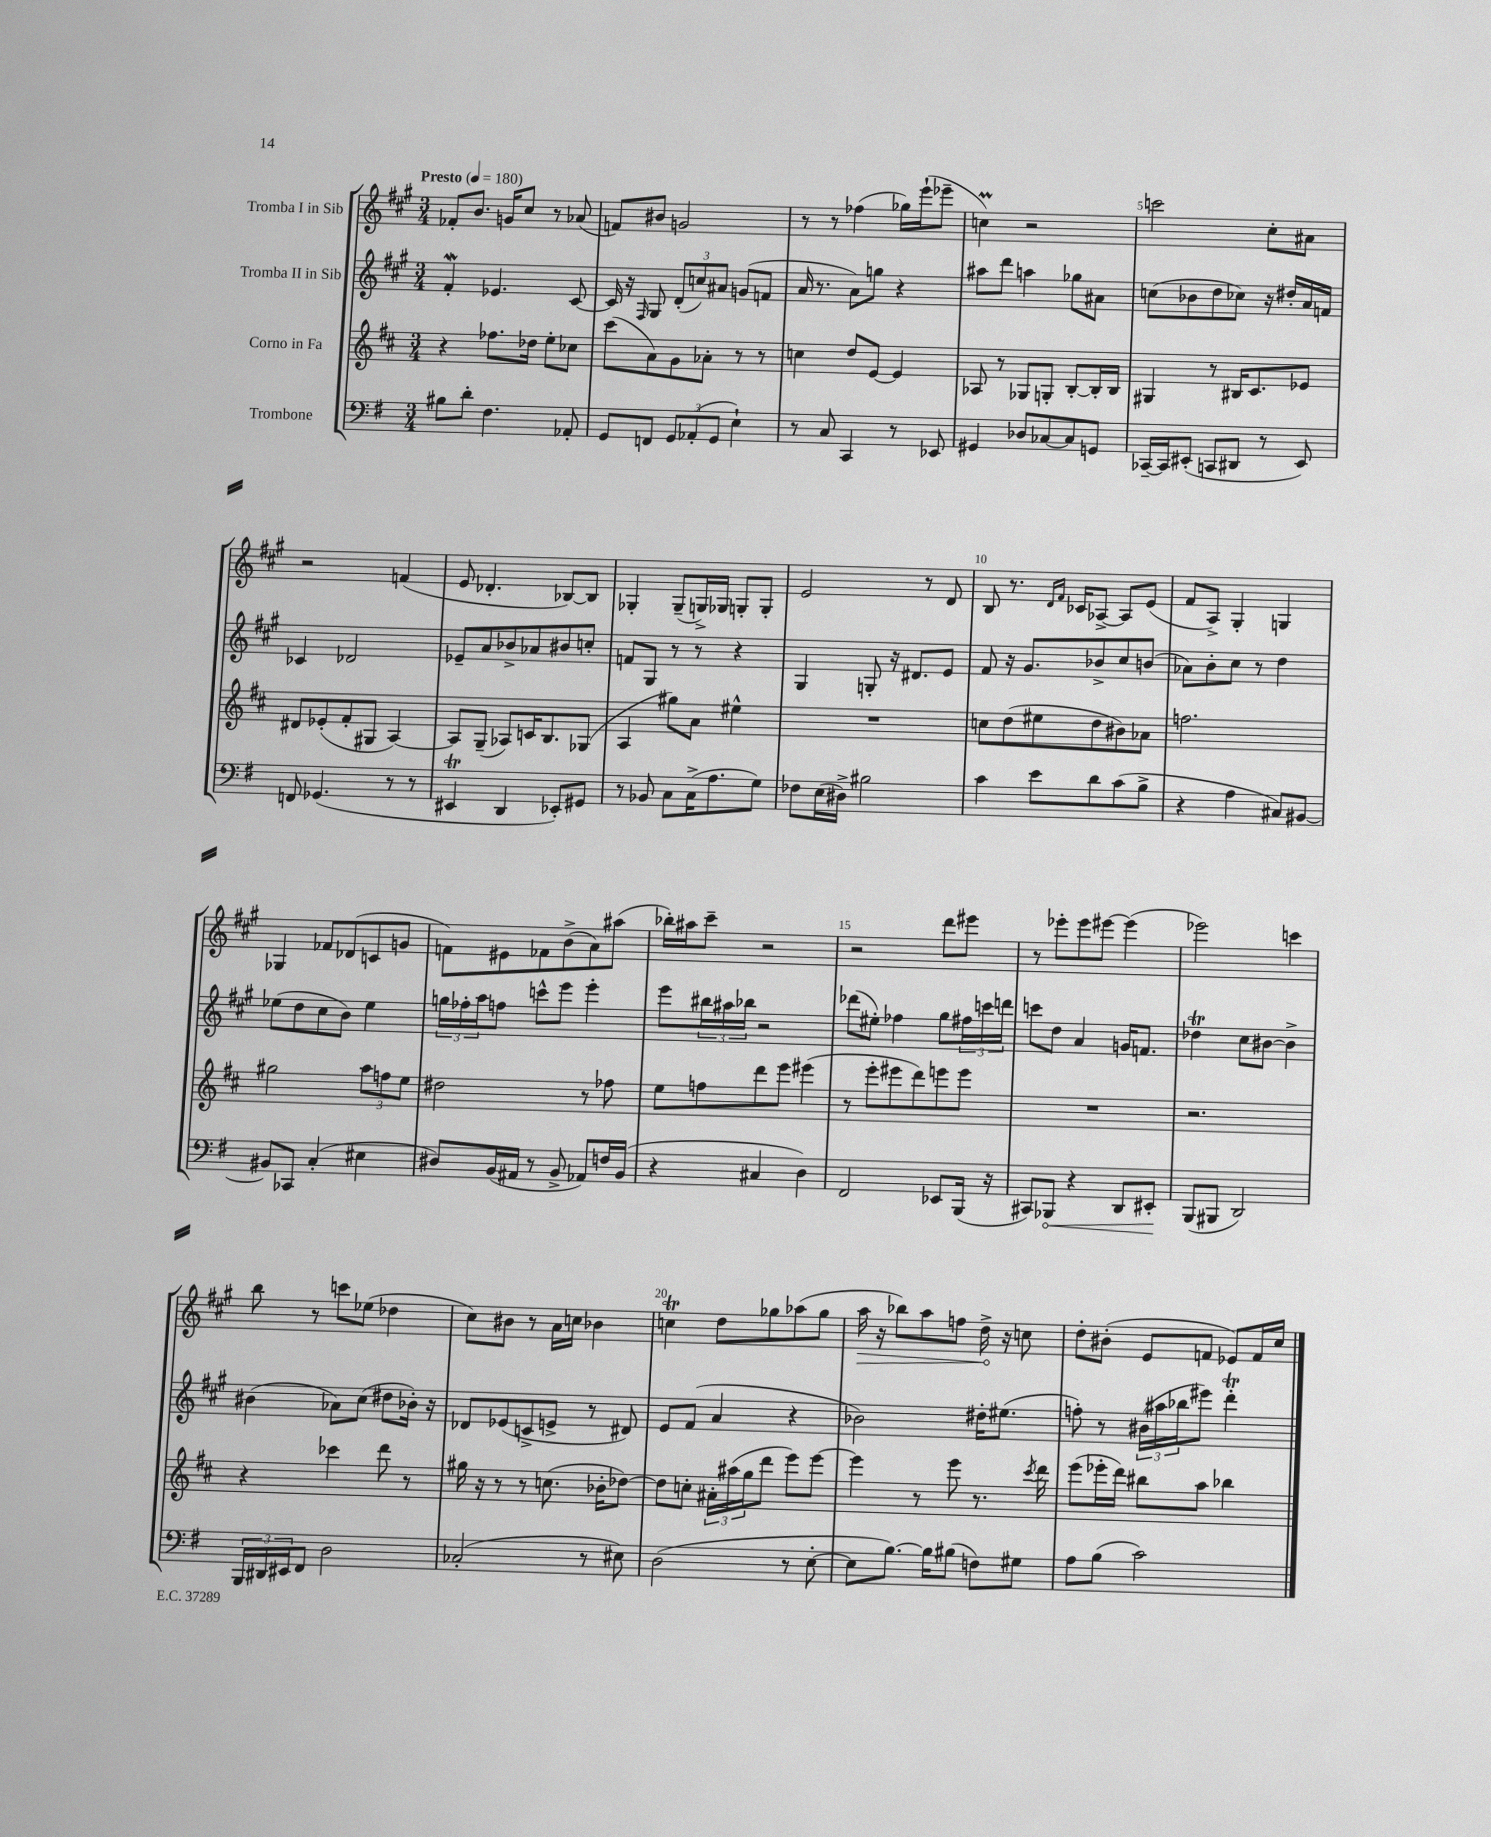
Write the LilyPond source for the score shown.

<<
\new StaffGroup <<
\new Staff = "s0" \with { instrumentName = "Tromba I in Sib" } {
    \clef treble \key a \major \numericTimeSignature \time 3/4 \tempo "Presto" 4 = 180
    fes'8-. b'8. g'16 cis''8 r8 aes'8( |
    f'8) bis'8 g'2 |
    r8 r8 fes''4( ges''16) e'''16-!( ees'''8-- |
    c''4\prall) r2 |
    c'''2 cis''8-. ais'8 |
    r2 f'4( |
    e'8 des'4.-. bes8~) bes8 |
    ges4-. ges8--( g16->) ges16 g8-. g8-. |
    e'2 r8 d'8 |
    b8 r8. \grace { d'16 fis'16 } ces'16 aes8~-> aes8 e'8( |
    fis'8 a8->) gis4-. g4 |
    ges4 fes'8 des'8( c'8 g'8 |
    f'8) eis'8 fes'8 b'8->( a'8) ais''8( |
    bes''16-.) ais''16 cis'''8-- r2 |
    r2 d'''8 eis'''8 |
    r8 ees'''8-. ees'''8 eis'''8~ eis'''4( |
    ees'''2) c'''4 |
    b''8 r8 c'''8 ees''8( des''4 |
    cis''8) bis'8 r8 a'16 c''16 bes'4 |
    c''4\trill d''8 ges''8 aes''8( ges''8 |
    \once \override Hairpin.circled-tip = ##t a''16\> r16 bes''8) a''8 f''8 d''16->\! r16 c''8 |
    d''8-. bis'8-.( e'8 f'8 ees'8) f'16 cis''16 \bar "|." |
}
\new Staff = "s1" \with { instrumentName = "Tromba II in Sib" } {
    \clef treble \key a \major \numericTimeSignature \time 3/4
    fis'4-.\mordent ees'4. cis'8~ |
    cis'16 r16 \grace { fis16 } gis8 \tuplet 3/2 { d'8-.( c''8) ais'8 } g'8( f'8 |
    a'16 r8. a'8) g''8 r4 |
    ais''8 d'''8 a''4 ges''8 ais'8 |
    c''8( bes'8 d''8 ces''8) r16 dis''16-. a'16 f'16 |
    ces'4 des'2 |
    ees'8-- a'8 bes'8-> aes'8 bis'8 c''8-. |
    f'8 gis8 r8 r8 r4 |
    gis4 g8-. r16 dis'8. e'8 |
    fis'8 r16 gis'8. bes'8-> cis''8 b'8( |
    aes'8) b'8-. cis''8 r8 d''4 |
    ees''8( d''8 cis''8 b'8) ees''4 |
    \tuplet 3/2 { g''16 fes''16-. a''16 } f''8 c'''8-^ e'''8 e'''4-. |
    e'''8 \tuplet 3/2 { bis''16 ais''16 bes''16 } r2 |
    des'''8( eis''8-.) fes''4 gis''8 \tuplet 3/2 { fis''16 c'''16 d'''16 } |
    c'''8 d''8 a'4 g'16 f'8. |
    des''4\trill cis''8 bis'8~ bis'4-> |
    bis'4( aes'8) cis''8( dis''8 bes'16-.) r16 |
    des'8 ees'8( c'8-> e'8-> r8 dis'8) |
    e'8 fis'8( a'4 r4 |
    bes'2) dis''16-. eis''8.( |
    f''8-.) r8 \tuplet 3/2 { bis'16( ais''16 bes''16 } eis'''8) d'''4-.\trill \bar "|." |
}
\new Staff = "s2" \with { instrumentName = "Corno in Fa" } {
    \clef treble \key d \major \numericTimeSignature \time 3/4
    r4 fes''8. des''16 e''8-. ces''8 |
    cis'''8( a'8) g'8 aes'8-. r8 r8 |
    c''4 d''8 e'8~ e'4 |
    aes8 r8 ges8 g8-. b8~-. b16-. b16 |
    gis4 r8 bis16 cis'8. ees'8 |
    dis'8 ees'8-.( fis'8-. gis8 a4~) |
    a8 g8--( aes8) c'16 b8. ges8( |
    a4 gis''8) a'8 eis''4-^ |
    R2. |
    c''8 d''8( eis''8 d''8 bis'8) aes'8 |
    f''2. |
    gis''2 \tuplet 3/2 { a''8 f''8 e''8 } |
    dis''2 r8 fes''8 |
    e''8 f''8 d'''8 e'''8 eis'''4( |
    r8 e'''8-. eis'''8 d'''8) e'''8 e'''8 |
    R2. |
    r2. |
    r4 ces'''4 d'''8 r8 |
    gis''16 r16 r8 r8 c''8.( bes'16-. des''8~) |
    des''8 c''8-. \tuplet 3/2 { ais'16-. ais''16( g''16 } d'''8 e'''8) e'''8~ |
    e'''4 r8 e'''8 r8. \acciaccatura { cis'''8 } d'''16 |
    e'''8( ees'''16-. d'''16) bis''8 a''8 bes''4 \bar "|." |
}
\new Staff = "s3" \with { instrumentName = "Trombone" } {
    \clef bass \key g \major \numericTimeSignature \time 3/4
    bis8 d'8-. fis4. aes,8-. |
    g,8 f,8 \tuplet 3/2 { g,8 aes,8-.( g,8 } e4-!) |
    r8 c8 c,4 r8 ees,8 |
    gis,4 des8 ces8~ ces8 g,8 |
    ces,16~-- ces,16 eis,8-.( c,8 dis,8 r8 eis,8) |
    f,8 ges,4.( r8 r8 |
    eis,4\trill d,4 ees,8-.) gis,8 |
    r8 bes,8 c8 c16->( a8. g8) |
    fes8 e16( dis16->) bis2 |
    c'4 e'8 d'8 c'8( b8-> |
    r4 a4 cis8) bis,8~ |
    bis,8 ces,8 c4-.( eis4 |
    dis8) b,16( ais,16 r8 b,8-> aes,8) f16 b,16( |
    r4 cis4 d4) |
    fis,2 ees,8 b,,16( r16 |
    cis,8) \once \override Hairpin.circled-tip = ##t bes,,8\< r4 d,8 eis,8-.\! |
    b,,8( bis,,8 d,2) |
    \tuplet 3/2 { b,,16 dis,16 eis,16 } fis,8 d2 |
    ces2-.( r8 eis8) |
    d2( r8 e8~-. |
    e8 b8.~) b16 bis8( f8) gis8 |
    a8 b8( c'2) \bar "|." |
}
>>
>>
\layout { \context { \Score \override BarNumber.break-visibility = ##(#f #t #t) barNumberVisibility = #(every-nth-bar-number-visible 5) } }
